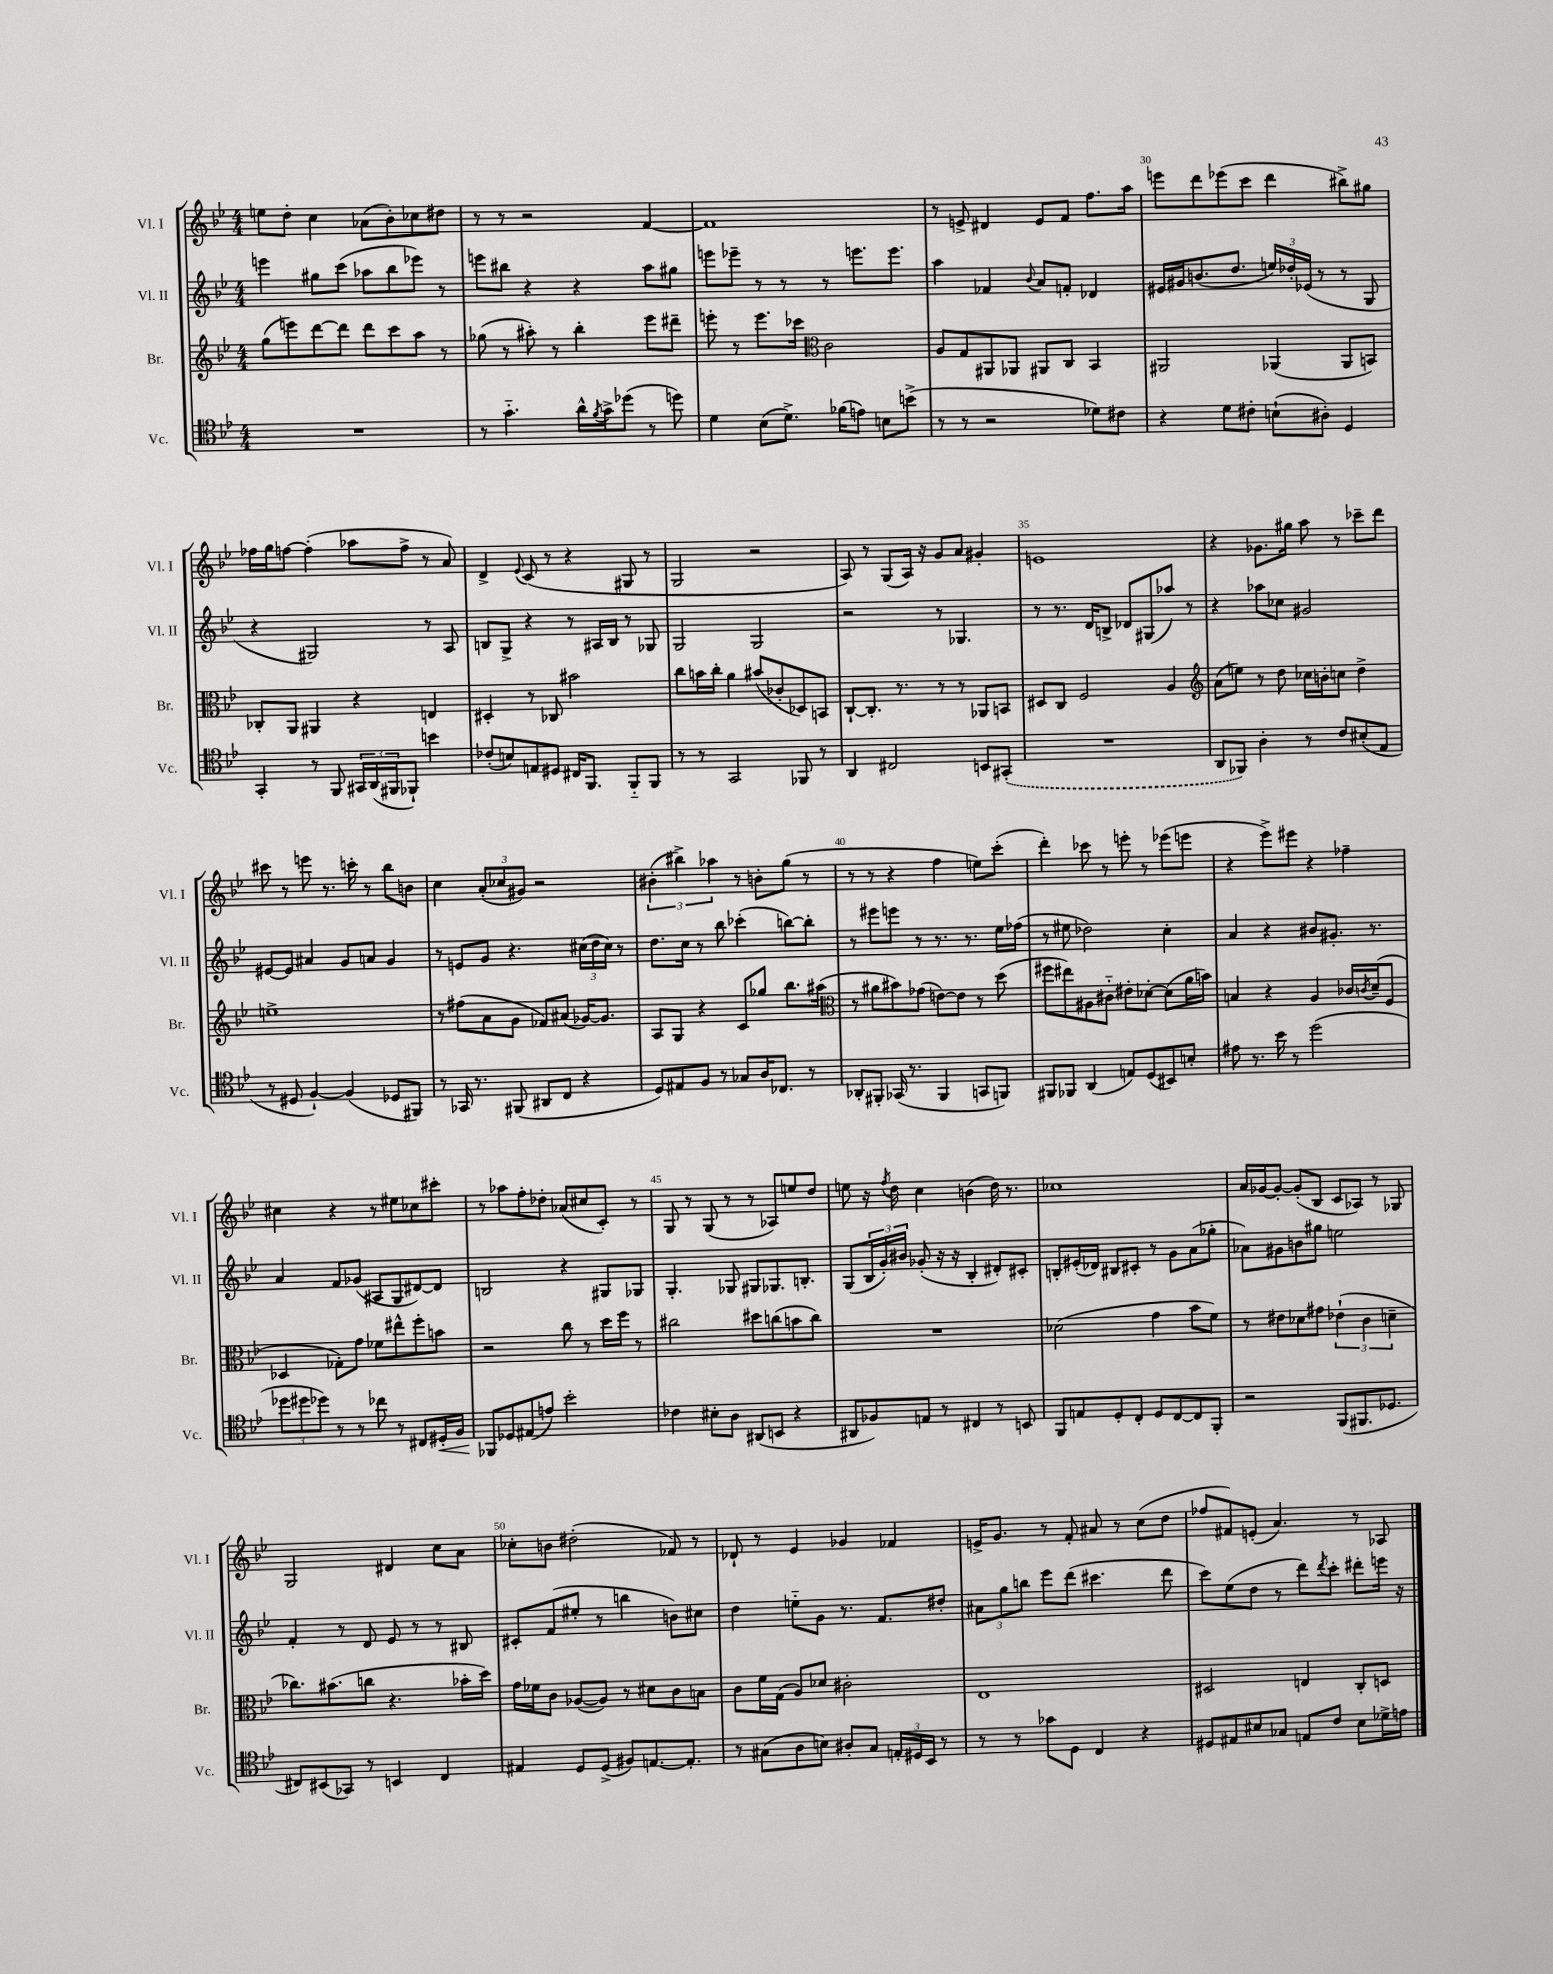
<<
\new StaffGroup <<
\new Staff = "s0" \with { instrumentName = "Vl. I" shortInstrumentName = "Vl. I" } {
    \clef treble \key bes \major \numericTimeSignature \time 4/4
    e''8 d''8-. c''4 aes'8( bes'8-.) ces''8 dis''8 |
    r8 r8 r2 f'4~ |
    f'1 |
    r8 e'8-> dis'4 e'8 f'8 f''8. a''16 |
    e'''8 d'''8 ees'''8( c'''8 d'''4 bis''8->) gis''8 |
    fes''16 g''16 f''8~ f''4-.( aes''8 f''8-> r8 a'8) |
    d'4-> \appoggiatura { ees'8 } c'8( r8 r4 gis8 r8 |
    g2 r2 |
    a8) r8 g8( a16) r16 g'8 a'8 gis'4-. |
    e'1 |
    r4 ges'8. gis''16 a''8 r8 ces'''8-- d'''8 |
    cis'''8 r8 e'''8 r8. c'''16-. r8 bes''8 b'8 |
    c''4 \tuplet 3/2 { a'8-.( ces''8 gis'8) } r2 |
    \tuplet 3/2 { bis'4-.( bis''4->) aes''4 } r8 b'8-. g''8( r8 |
    r8 r8 r4 f''4 e''8) c'''8-.( |
    d'''4-.) ces'''8 r8 e'''8-. r8 ees'''8( e'''8 |
    r4 ees'''8->) eis'''8 r4 fes''4-- |
    cis''4 r4 r8 eis''8 ces''8 cis'''8-. |
    r8 aes''8 f''8-. des''8-. aes'8( cis''8 c'8-.) r8 |
    g8 r8 g8( r8 r8 aes8) e''8 d''8 |
    e''8 r16 \acciaccatura { f''8 } d''16 c''4 b'4( d''16) r8. |
    ces''1 |
    a'16 ges'16~ ges'8~-. ges'8-.( bes8 c'8 aes8) r8 ges8 |
    g2 dis'4 c''8 a'8 |
    ces''8-. b'8 dis''2-.( fes'8) r8 |
    des'8-! r8 ees'4 ges'4 fes'4 |
    e'16-> g'8. r8 f'8-. ais'8 r8 c''8( d''8 |
    fes''8 fis'8) e'8-.( a'4.) r8 aes8 \bar "|." |
}
\new Staff = "s1" \with { instrumentName = "Vl. II" shortInstrumentName = "Vl. II" } {
    \clef treble \key bes \major \numericTimeSignature \time 4/4
    e'''4 gis''8 c'''8( aes''8 bes''8 ees'''8) r8 |
    e'''8 bis''8 r4 r4 a''8 gis''8 |
    e'''8 ees'''8-- r8 r8 r8 e'''8. e'''8. |
    a''4 fes'4 \appoggiatura { bes'8 } a'8 f'8-. des'4 |
    eis'16 gis'16 b'8.( d''8. \tuplet 3/2 { e''16) des''16-. ees'16( } r8 r8 g8 |
    r4 gis2) r8 a8 |
    b8 g8-> r4 r8 ais16 b16 r8 ges8 |
    g2 g2 |
    r2 r8 ges4. |
    r8 r8. d'16 b8-> des'8 gis8( aes''8) r8 |
    r4 aes''8 ces''8 gis'2 |
    eis'8~ eis'8 ais'4 g'8 a'8 g'4 |
    r8 e'8 g'8 r4. \tuplet 3/2 { cis''16( d''16 cis''16) } r8 |
    d''8. c''16 r8 bes''8 ces'''4-.( b''8~) b''8-. |
    r8 eis'''8 e'''8 r8 r8. r8. ees''16 fes''16( |
    r8 eis''8 des''2) c''4-. |
    a'4 r4 bis'8 gis'8.-. r8. |
    a'4 f'8 ges'8( ais8 g8 dis'8~) dis'8 |
    b2 r4 gis8 ges8 |
    g4.-. ges8 gis8 ges8. b8.-. |
    g8( \tuplet 3/2 { bes16 g'16-.) bis'16 } ges'8-.( r16 r16 bes4-. dis'8-.) cis'8-. |
    b8-. eis'16-.( des'16) bis8 cis'8-. r8 g'8 a'8( ges''8-. |
    aes'8) gis'8 b'8 gis''8 e''2 |
    f'4-. r8 d'8 ees'8 r8 r8 bis8 |
    cis'8-. f'8( eis''8-. r8 b''4 b'8) cis''8 |
    d''4 e''8-_ g'8 r8. f'8. dis''8-. |
    \tuplet 3/2 { ais'8 g''8 b''8 } ees'''8 d'''8( cis'''4. d'''8 |
    c'''8) ees''8( d''8 r8 d'''8) \acciaccatura { d'''8 } c'''8-. dis'''8-. e'''16 r16 \bar "|." |
}
\new Staff = "s2" \with { instrumentName = "Br." shortInstrumentName = "Br." } {
    \clef treble \key bes \major \numericTimeSignature \time 4/4
    g''8( e'''8) d'''8~ d'''8 d'''8 c'''8 a''8 r8 |
    ges''8( r8 ais''8-.) r8 bes''4-. ees'''8 dis'''8-- |
    e'''8-. r8 e'''8. ces'''16 \clef alto c'2 |
    a8 g8 ais,8 aes,8 ais,8 c8 bes,4 |
    ais,2 aes,4( aes,8 b,8) |
    ces8-. a,8 ais,4 r4 e4 |
    dis4-. r8 ces8 bis'2 |
    c''8 b'16 c''16-. a'4 bis'8( ces'8-. des8) b,8 |
    c8~-! c8.-. r8. r8 r8 aes,8 b,8 |
    dis8 c8 f2 a4 |
    \clef treble a'8( e''8) r8 d''8 ces''16 b'16-. c''8 d''4-> |
    e''1-> |
    r8 fis''8( a'8 g'8 fes'8) ais'8( ges'16~) ges'8. |
    a8 g8 r4 c'8 ges''8 bes''8. ais''16( |
    \clef alto r8 ais'8 bis'8) ges'8( e'8~) e'8 r8 d''8( |
    fis''8 eis''8) ais8 cis'8-_ eis'8-. des'8~-. des'8( a'16 b'16) |
    b4 r4 a4 ces'16 \acciaccatura { c'8 } d'16--( f8 |
    des4 ges8-.) g'8 fes'8 eis''8-^ f''8-. b'8 |
    r2 c''8 r8 d''16 f''16 r8 |
    cis''2 dis''8 c''8( b'8 c''8) |
    R1 |
    des'2( g'4 bes'8 f'8) |
    r8 eis'8 des'8 gis'8 \tuplet 3/2 { ees'4-!( c'4 d'4-- } |
    ces''8.) bis'8.( c''8 r4. bes'16-. d''16) |
    g'16 fes'16 c'8 aes8~( aes8) r8 dis'8 c'8 b8 |
    c'8 f'16 g16( a8) des'8 cis'2-. |
    ees1 |
    dis2 e4 c8-. d8 \bar "|." |
}
\new Staff = "s3" \with { instrumentName = "Vc." shortInstrumentName = "Vc." } {
    \clef tenor \key bes \major \numericTimeSignature \time 4/4
    R1 |
    r8 g'4.-_ a'16-^ \acciaccatura { f'8 } g'16-> des''8( r8 d''8) |
    d'4 bes8( d'8.->) fes'16( e'8) b8 b'8->( |
    r8 r8 r2 des'8) cis'8 |
    r4 d'8 cis'8-. b8-!( ais8-.) d4 |
    g,4-. r8 f,8 \tuplet 3/2 { gis,16 a,16( fis,16 } fes,8-!) b'4 |
    ces'8-.( b8) e8 dis8 cis16 f,8. f,8-_ f,8 |
    r8 r8 g,2 fes,8 r8 |
    a,4 cis2 b,8 \once \slurDashed gis,8-.( |
    R1 |
    a,8 fes,8) a4-. r8 c'8 bis8-.( ees8 |
    r8 dis8 f4~-!) f4( des8 fis,8) |
    r8 ges,16 r8. fis,8( ais,8 c8 r4 |
    d8) eis8 f8 r8 ges8 a16 ces8. r8 |
    aes,8-. fis,8-. ges,16( r8. fis,4 g,8 f,8) |
    fis,8 fes,8 a,4( e8) d8( bis,8) b8-. |
    eis'8 r8. bes'16 r8 d''2( |
    \tuplet 3/2 { des''8 dis''8 des''8) } r8 r8 ces''8 r8 cis8 dis16-.\< f16 |
    fes,8\! des8 eis8( e'8) bes'2-. |
    ces'4 bis8-. a8 ais,8( b,8 r4 |
    ais,8 fes8) e8 r8 cis4 r8 b,8 |
    f,8 e8 d8-. c8-. d8 c8~ c8 f,8-. |
    r2 f,8( fis,8. des8. |
    cis8) bis,8( ges,8) r8 b,4 cis4 |
    eis4 d8 d8->( fis8) e8.~ e8.-. |
    r8 gis8( a8 b8) ais8-. gis8 \tuplet 3/2 { e16-. dis16 bes,16 } r8 |
    r8 r8 ges'8 d8 c4 r4 |
    dis8 eis8 bis8 ges8 e8 c'8 bis8 des'16-> e'16 \bar "|." |
}
>>
>>
\layout { \context { \Score currentBarNumber = #26 \override BarNumber.break-visibility = ##(#f #t #t) barNumberVisibility = #(every-nth-bar-number-visible 5) } }
